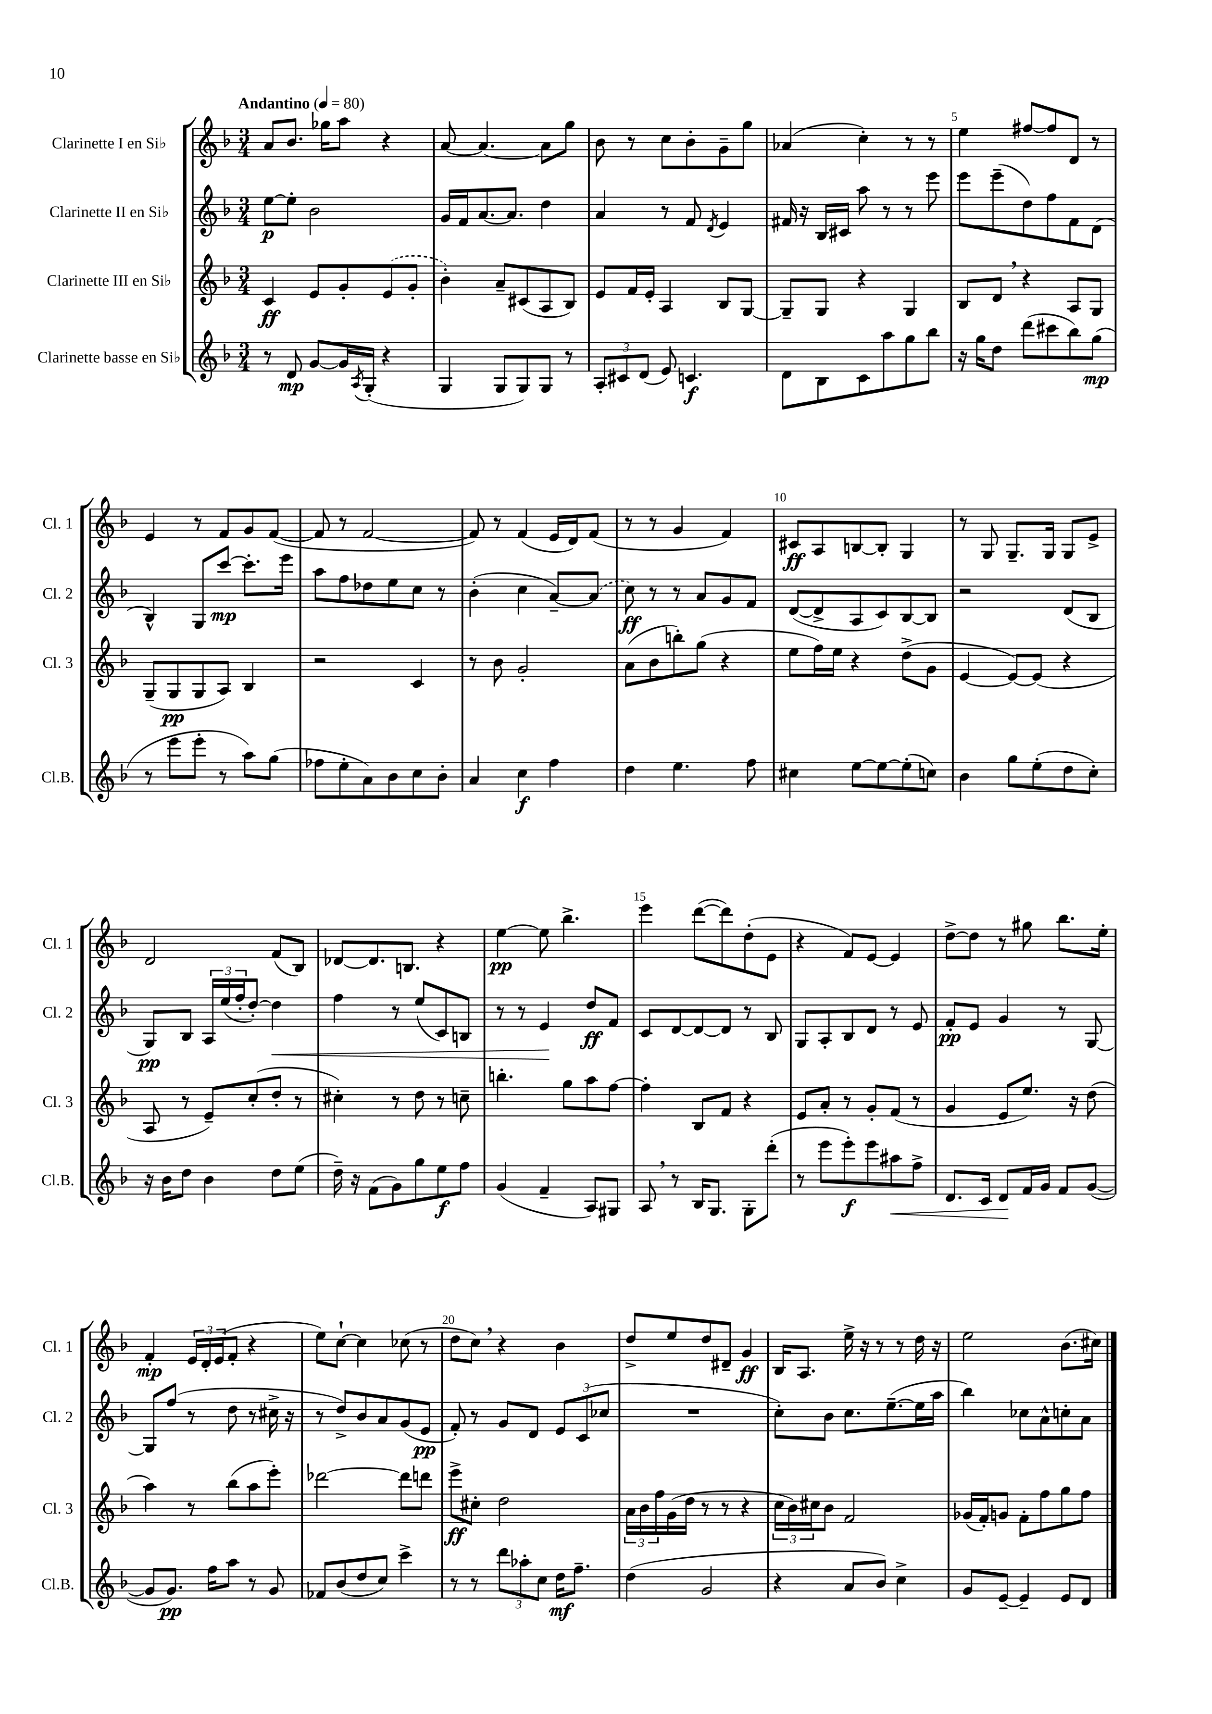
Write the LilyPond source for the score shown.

<<
\new StaffGroup <<
\new Staff = "s0" \with { instrumentName = "Clarinette I en Sib" shortInstrumentName = "Cl. 1" } {
    \clef treble \key f \major \numericTimeSignature \time 3/4 \tempo "Andantino" 4 = 80
    a'8 bes'8. ges''16 a''8 r4 |
    a'8~ a'4.~ a'8 g''8 |
    bes'8 r8 c''8 bes'8-. g'8-- g''8 |
    aes'4( c''4-.) r8 r8 |
    e''4 fis''8~ fis''8 d'8 r8 |
    e'4 r8 f'8 g'8 f'8~( |
    f'8 r8 f'2~ |
    f'8) r8 f'4( e'16 d'16) f'8( |
    r8 r8 g'4 f'4) |
    cis'8\ff a8 b8~ b8-. g4 |
    r8 g8 g8.-- g16 g8 e'8-> |
    d'2 f'8( bes8) |
    des'8~ des'8. b8. r4 |
    e''4~\pp e''8 bes''4.-> |
    e'''4 d'''8~( d'''8) d''8-.( e'8 |
    r4 f'8) e'8~ e'4 |
    d''8~-> d''8 r8 gis''8 bes''8. e''16-. |
    f'4-.\mp \tuplet 3/2 { e'16 d'16-. e'16( } f'8-. r4 |
    e''8) c''8~-! c''4 ces''8( r8 |
    d''8 c''8) \breathe r4 bes'4 |
    d''8-> e''8 d''8 dis'8-- g'4\ff |
    bes16 a8. e''16-> r16 r8 r8 d''16 r16 |
    e''2 bes'8.( cis''16) \bar "|." |
}
\new Staff = "s1" \with { instrumentName = "Clarinette II en Sib" shortInstrumentName = "Cl. 2" } {
    \clef treble \key f \major \numericTimeSignature \time 3/4
    e''8~\p e''8-. bes'2 |
    g'16 f'16 a'8.~ a'8. d''4 |
    a'4 r8 f'8 \acciaccatura { d'8 } e'4 |
    fis'16 r16 bes16 cis'16 a''8 r8 r8 e'''8 |
    e'''8 e'''8--( d''8) f''8 f'8 d'8( |
    bes4-^) g8 c'''8~\mp c'''8.-. e'''16 |
    a''8 f''8 des''8 e''8 c''8 r8 |
    bes'4-.( c''4 a'8~--) \once \slurDashed a'8( |
    c''8\ff) r8 r8 a'8 g'8 f'8 |
    d'8~( d'8-> a8 c'8) bes8~ bes8 |
    r2 d'8( bes8 |
    g8\pp) bes8 \tuplet 3/2 { a16 e''16( f''16-. } d''8~-.) d''4\< |
    f''4 r8 e''8( c'8) b8 |
    r8 r8 e'4\! d''8\ff f'8 |
    c'8 d'8~ d'8~ d'8 r8 bes8 |
    g8 a8-. bes8 d'8 r8 e'8 |
    f'8-.\pp e'8 g'4 r8 g8~ |
    g8 f''8( r8 d''8 r8 cis''16-> r16 |
    r8 d''8->) bes'8 a'8 g'8( e'8\pp |
    f'8-.) r8 g'8 d'8 \tuplet 3/2 { e'8 c'8( ces''8 } |
    R2. |
    c''8-.) bes'8 c''8. e''8.~--( e''16 a''16 |
    bes''4) ces''8 a'8-^ c''8-. a'8 \bar "|." |
}
\new Staff = "s2" \with { instrumentName = "Clarinette III en Sib" shortInstrumentName = "Cl. 3" } {
    \clef treble \key f \major \numericTimeSignature \time 3/4
    c'4\ff e'8 g'8-. \once \slurDashed e'8( g'8-. |
    bes'4-.) a'8-- cis'8( a8 bes8) |
    e'8 f'16 e'16-. a4 bes8 g8~ |
    g8-- g8 r4 g4 |
    bes8 d'8 \breathe r4 a8 g8 |
    g8--( g8\pp g8 a8) bes4 |
    r2 c'4 |
    r8 bes'8 g'2-. |
    a'8( bes'8 b''8-.) g''8( r4 |
    e''8 f''16) e''16 r4 d''8->( g'8 |
    e'4~ e'8~) e'8( r4 |
    a8 r8 e'8--) c''8-.( d''8-. r8 |
    cis''4-.) r8 d''8 r8 c''8-- |
    b''4.-. g''8 a''8 f''8~ |
    f''4-. bes8 f'8 r4 |
    e'8 a'8-. r8 g'8-. f'8( r8 |
    g'4 e'8 e''8.) r16 d''8( |
    a''4) r8 bes''8( a''8 e'''8-.) |
    des'''2~ des'''8 d'''8 |
    e'''8->\ff cis''8-. d''2 |
    \tuplet 3/2 { a'16 bes'16 f''16 } g'16( d''16 r8 r8 r4 |
    \tuplet 3/2 { c''16 bes'16) cis''16 } bes'8 f'2 |
    ges'16( f'16-.) g'8 f'8-. f''8 g''8 f''8 \bar "|." |
}
\new Staff = "s3" \with { instrumentName = "Clarinette basse en Sib" shortInstrumentName = "Cl.B." } {
    \clef treble \key f \major \numericTimeSignature \time 3/4
    r8 d'8\mp g'8~ g'16 \acciaccatura { a8 } g16-.( r4 |
    g4 g8 g8) g8 r8 |
    \tuplet 3/2 { a8-. cis'8 d'8( } e'8) c'4.\f |
    d'8 bes8 c'8 a''8 g''8 bes''8 |
    r16 g''16 d''8 d'''8( cis'''8 bes''8) g''8\mp( |
    r8 e'''8 e'''8-. r8 a''8) g''8( |
    fes''8 e''8-. a'8) bes'8 c''8 bes'8-. |
    a'4 c''4\f f''4 |
    d''4 e''4. f''8 |
    cis''4 e''8~ e''8~ e''8-.( c''8) |
    bes'4 g''8 e''8-.( d''8 c''8-.) |
    r16 bes'16 d''8 bes'4 d''8 e''8( |
    d''16--) r16 f'8( g'8) g''8 e''8\f f''8 |
    g'4( f'4-- a8) gis8 |
    a8 \breathe r8 bes16 g8. g8-. d'''8-.( |
    r8 e'''8 e'''8-.\f) e'''8 ais''8\< f''8-> |
    d'8. c'16 d'8\! f'16 g'16 f'8 g'8~( |
    g'8 g'8.\pp) f''16 a''8 r8 g'8 |
    fes'8 bes'8( d''8 c''8) c'''4-> |
    r8 r8 \tuplet 3/2 { d'''8 aes''8-. c''8 } d''16\mf f''8.-- |
    d''4( g'2 |
    r4 a'8 bes'8) c''4-> |
    g'8 e'8~-- e'4-- e'8 d'8 \bar "|." |
}
>>
>>
\layout { \context { \Score \override BarNumber.break-visibility = ##(#f #t #t) barNumberVisibility = #(every-nth-bar-number-visible 5) } }
